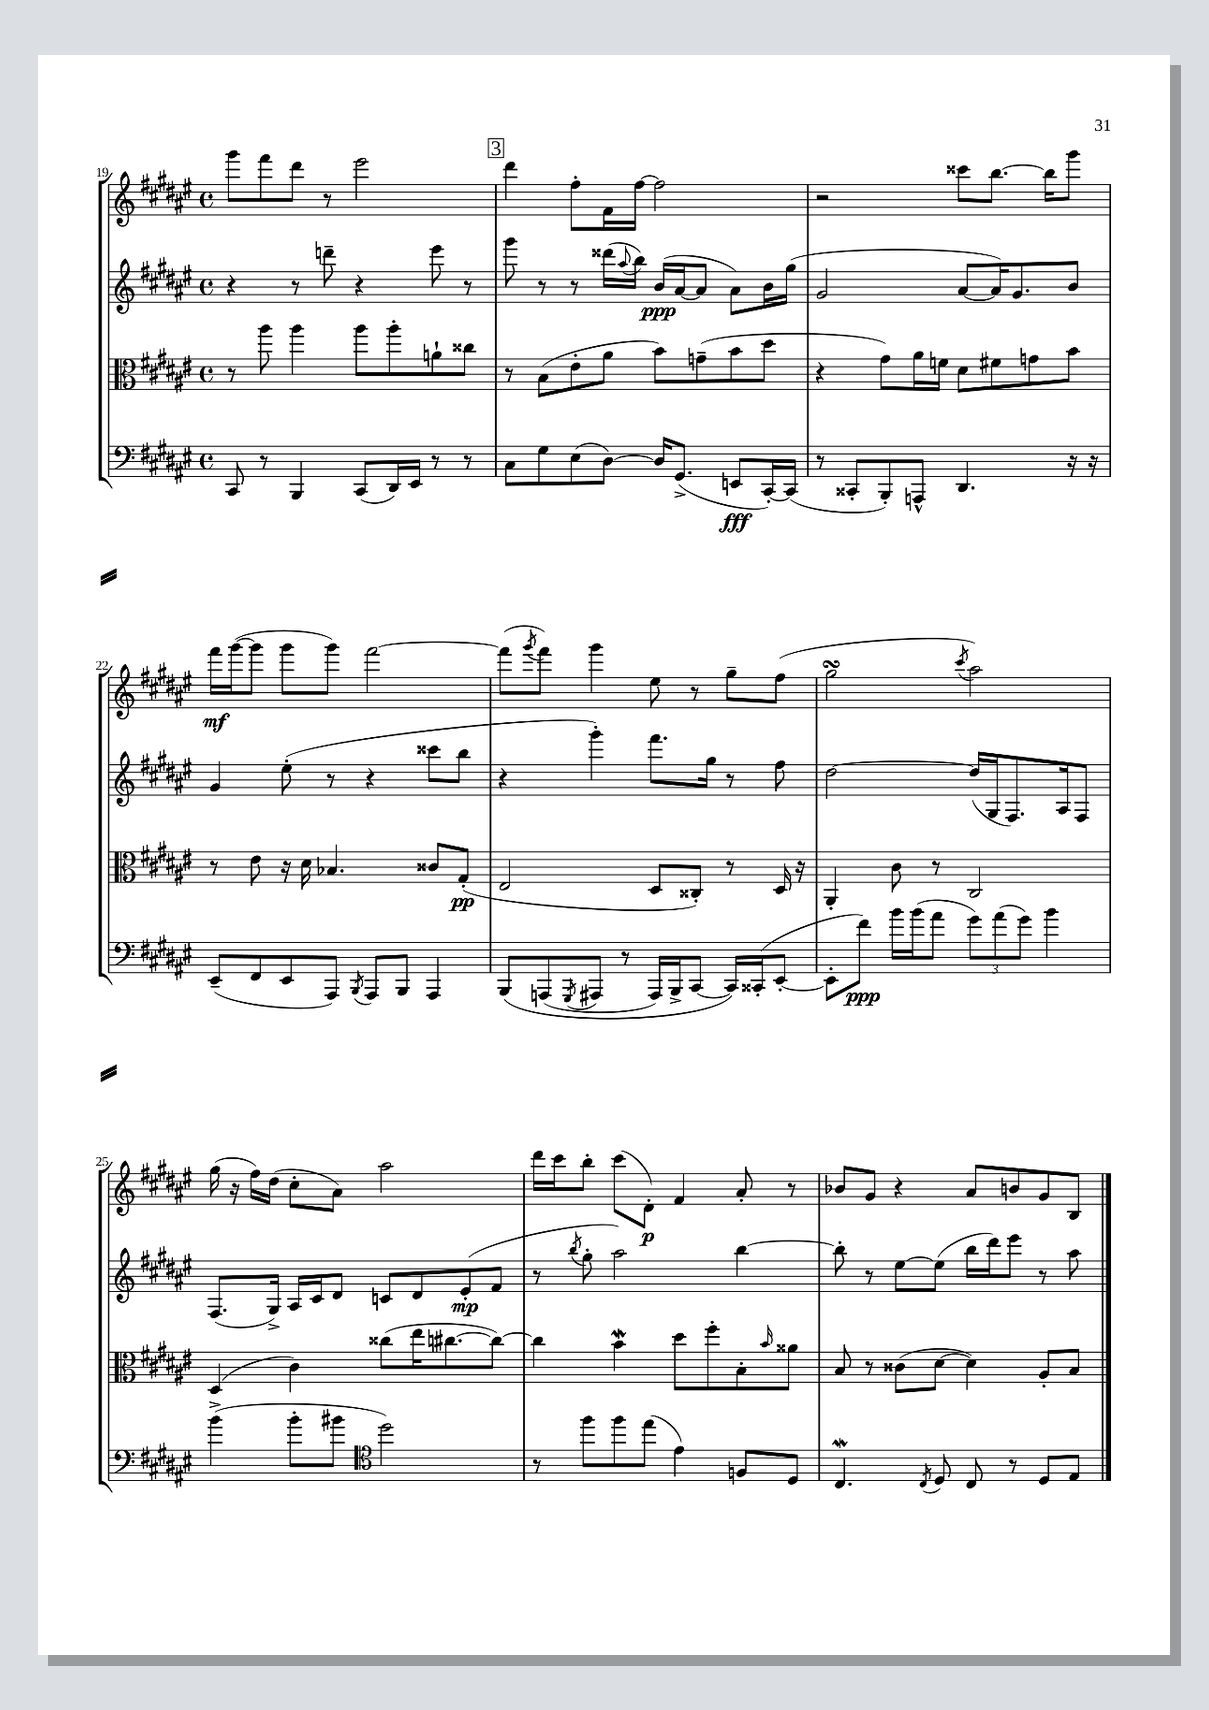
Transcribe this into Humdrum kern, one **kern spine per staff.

**kern	**dynam	**kern	**dynam	**kern	**dynam	**kern	**dynam
*part4	*part4	*part3	*part3	*part2	*part2	*part1	*part1
*staff4	*staff4	*staff3	*staff3	*staff2	*staff2	*staff1	*staff1
*clefF4	*	*clefC3	*	*clefG2	*	*clefG2	*
*k[f#c#g#d#a#e#]	*	*k[f#c#g#d#a#e#]	*	*k[f#c#g#d#a#e#]	*	*k[f#c#g#d#a#e#]	*
*M4/4	*	*M4/4	*	*M4/4	*	*M4/4	*
*met(c)	*	*met(c)	*	*met(c)	*	*met(c)	*
=19	=19	=19	=19	=19	=19	=19	=19
8CC#/	.	8r	.	4r	.	8ggg#\L	.
8r	.	8aa#\	.	.	.	8fff#\	.
4BBB/	.	4aa#\	.	8r	.	8ddd#\J	.
.	.	.	.	8dddn~\	.	8r	.
(8CC#/L	.	8aa#\L	.	4r	.	2eee#\	.
16DD#/L)	.	8aa#'\	.	.	.	.	.
16EE#/JJ	.	.	.	.	.	.	.
8r	.	8an`\	.	8eee#\	.	.	.
8r	.	8cc##X\J	.	8r	.	.	.
!!LO:REH:place=s1:t=3
=20	=20	=20	=20	=20	=20	=20	=20
8C#\L	.	8r	.	8ggg#\	.	4ddd#\	.
8G#\	.	(8B\L	.	8r	.	.	.
(8E#\	.	8e#'\	.	8r	.	8ff#'\L	.
[8D#\J)	.	8a#\J	.	(16ddd##X\LL	.	16f#\L	.
.	.	.	.	8qqaa#/	.	.	.
.	.	.	.	16bb\JJ)	.	[16ff#\JJ	.
16D#/KL]	.	8b\L)	.	(16b/LL	ppp	2ff#\]	.
(8.GG#^/J	.	.	.	[16a#/J	.	.	.
.	.	(8gn~\	.	8a#/J]	.	.	.
8EEn/L	fff	8b\	.	8a#\L)	.	.	.
[16CC#'/L)	.	8dd#\J	.	16b\L	.	.	.
(16CC#/JJ]	.	.	.	(16gg#\JJ	.	.	.
=21	=21	=21	=21	=21	=21	=21	=21
8r	.	4r	.	2g#/	.	2r	.
8CC##X'/L	.	.	.	.	.	.	.
8BBB'/)	.	8g#\L)	.	.	.	.	.
8AAAn^^/J	.	16a#\L	.	.	.	.	.
.	.	16fn\JJ	.	.	.	.	.
4.DD#/	.	8d#\L	.	[8a#/L	.	8ccc##X\L	.
.	.	8f#X\	.	16a#/K])	.	[8.bb\J	.
.	.	.	.	8.g#/	.	.	.
.	.	8gn\	.	.	.	.	.
.	.	.	.	.	.	16bb\KL]	.
16r	.	8b\J	.	8b/J	.	8ggg#\J	.
16r	.	.	.	.	.	.	.
!!LO:LB:g=z
=22	=22	=22	=22	=22	=22	=22	=22
(8EE#~/L	.	8r	.	4g#/	.	16fff#\LL	mf
.	.	.	.	.	.	([16ggg#\J	.
8FF#/	.	8e#\	.	.	.	8ggg#\J]	.
8EE#/	.	16r	.	(8ee#'\	.	8ggg#\L	.
.	.	16d#\	.	.	.	.	.
8AAA#/J)	.	4.B-X/	.	8r	.	8ggg#\J)	.
8qBBB/	.	.	.	.	.	.	.
8AAA#/L	.	.	.	4r	.	[2fff#\	.
8BBB/J	.	.	.	.	.	.	.
4AAA#/	.	8c##X/L	.	8ccc##X\L	.	.	.
.	.	(8G#'/J	pp	8bb\J	.	.	.
=23	=23	=23	=23	=23	=23	=23	=23
(8BBB/L	.	2E#/	.	4r	.	(8fff#\L]	.
.	.	.	.	.	.	8qggg#/	.
(8AAAn/	.	.	.	.	.	8fff#\J)	.
8qGGG#/	.	.	.	.	.	.	.
8AAA#X/J	.	.	.	4ggg#'\)	.	4ggg#\	.
8r	.	.	.	.	.	.	.
16AAA#/LL)	.	8D#/L	.	8.fff#\L	.	8ee#\	.
16BBB^/J	.	.	.	.	.	.	.
[8CC#/J	.	8C##X'/J)	.	.	.	8r	.
.	.	.	.	16gg#\Jk	.	.	.
16CC#/LL])	.	8r	.	8r	.	8gg#~\L	.
(16CC##X'/J	.	.	.	.	.	.	.
[8EE#'/J	.	16D#/	.	8ff#\	.	(8ff#\J	.
.	.	16r	.	.	.	.	.
=24	=24	=24	=24	=24	=24	=24	=24
8EE#'\L]	.	4AA#'/	.	[2dd#\	.	2gg#sSSS\	.
8f#\J)	ppp	.	.	.	.	.	.
16b\LL	.	8c#\	.	.	.	.	.
(16b\J	.	.	.	.	.	.	.
8a#\J	.	8r	.	.	.	.	.
.	.	.	.	.	.	8qccc#/	.
12g#\L)	.	2C#/	.	(16dd#/LL]	.	2aa#\)	.
.	.	.	.	16G#/J	.	.	.
(12a#\	.	.	.	.	.	.	.
.	.	.	.	8.F#/)	.	.	.
12g#\J)	.	.	.	.	.	.	.
4b\	.	.	.	.	.	.	.
.	.	.	.	16A#/k	.	.	.
.	.	.	.	8F#/J	.	.	.
!!LO:LB:g=z
=25	=25	=25	=25	=25	=25	=25	=25
(4b^\	.	(4D#/	.	(8.F#/L	.	(16gg#\	.
.	.	.	.	.	.	16r	.
.	.	.	.	.	.	16ff#\LL)	.
.	.	.	.	16G#^/Jk)	.	(16dd#\JJ	.
8b'\L	.	4c#\)	.	16A#/LL	.	8cc#'\L	.
.	.	.	.	16c#/J	.	.	.
8b#X\J	.	.	.	8d#/J	.	8a#\J)	.
*clefC4	*	*	*	*	*	*	*
2dd#\)	.	(8cc##X\L	.	8cn/L	.	2aa#\	.
.	.	16ee#\K	.	8d#/	.	.	.
.	.	[8.cc#X\	.	.	.	.	.
.	.	.	.	(8e#'/	mp	.	.
.	.	8cc#\J_)	.	8f#/J	.	.	.
=26	=26	=26	=26	=26	=26	=26	=26
8r	.	4cc#\]	.	8r	.	16ddd#\LL	.
.	.	.	.	.	.	16ccc#\J	.
.	.	.	.	8qbb/	.	.	.
8ff#\L	.	.	.	8gg#'\	.	8bb'\J	.
8ff#\	.	4bw\	.	2aa#\)	.	(8ccc#\L	.
(8ee#\J	.	.	.	.	.	8d#'\J)	p
4e#\)	.	8dd#\L	.	.	.	4f#/	.
.	.	8ff#'\	.	.	.	.	.
8Fn/L	.	8B'\	.	[4bb\	.	8a#'/	.
.	.	16qqb/	.	.	.	.	.
8D#/J	.	8a##X\J	.	.	.	8r	.
=27	=27	=27	=27	=27	=27	=27	=27
4.C#W/	.	8B/	.	8bb'\]	.	8b-X/L	.
.	.	8r	.	8r	.	8g#/J	.
.	.	(8c##X\L	.	[8ee#\L	.	4r	.
8qC#/	.	.	.	.	.	.	.
8D#/	.	[8d#\J	.	(8ee#\J]	.	.	.
8C#/	.	4d#\])	.	16bb\LL	.	8a#/L	.
.	.	.	.	16ddd#\J)	.	.	.
8r	.	.	.	8eee#\J	.	8bn/	.
8D#/L	.	8A#'/L	.	8r	.	8g#/	.
8E#/J	.	8B/J	.	8aa#\	.	8B/J	.
==	==	==	==	==	==	==	==
*-	*-	*-	*-	*-	*-	*-	*-
